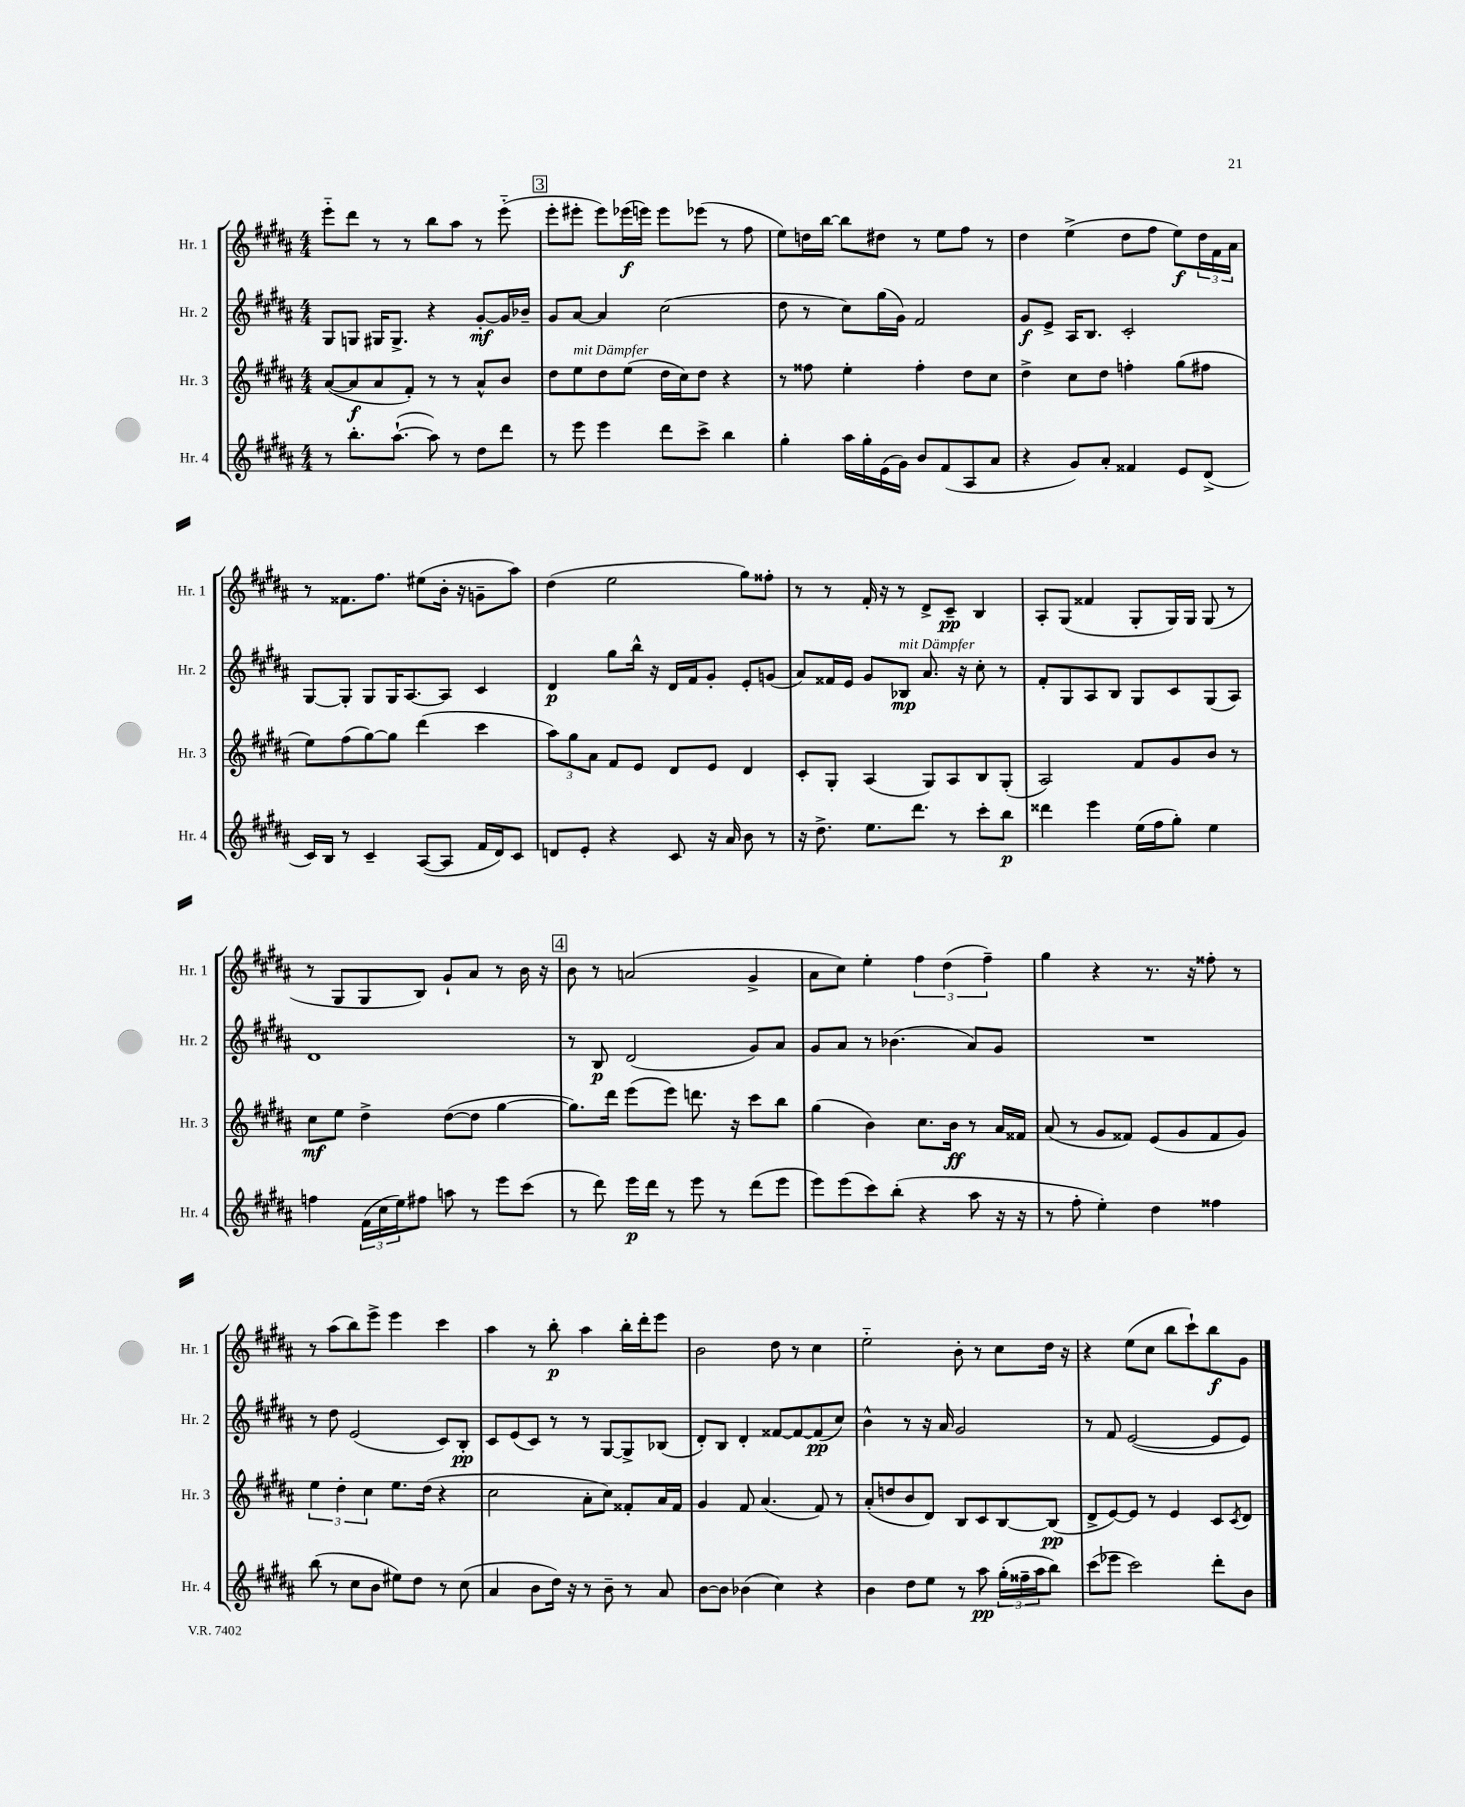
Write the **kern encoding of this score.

**kern	**dynam	**kern	**dynam	**kern	**dynam	**kern	**dynam
*part4	*part4	*part3	*part3	*part2	*part2	*part1	*part1
*staff4	*staff4	*staff3	*staff3	*staff2	*staff2	*staff1	*staff1
*I"Hr. 4	*	*I"Hr. 3	*	*I"Hr. 2	*	*I"Hr. 1	*
*I'Hr. 4	*	*I'Hr. 3	*	*I'Hr. 2	*	*I'Hr. 1	*
*clefG2	*	*clefG2	*	*clefG2	*	*clefG2	*
*k[f#c#g#d#a#]	*	*k[f#c#g#d#a#]	*	*k[f#c#g#d#a#]	*	*k[f#c#g#d#a#]	*
*M4/4	*	*M4/4	*	*M4/4	*	*M4/4	*
=138	=138	=138	=138	=138	=138	=138	=138
8r	.	([8a#/L	.	8G#/L	.	8eee\L	.
8.bb'\L	.	8a#/]	f	8Gn/J	.	8ddd#\J	.
.	.	8a#/	.	16G#X/KL	.	8r	.
([8.aa#`\J	.	.	.	8.G#^/J	.	.	.
.	.	8f#'/J)	.	.	.	8r	.
8aa#\])	.	8r	.	4r	.	8bb\L	.
8r	.	8r	.	.	.	8aa#\J	.
8dd#\L	.	8a#^^/L	.	[8g#'/L	mf	8r	.
8ddd#\J	.	8b/J	.	16g#/L]	.	(8eee\	.
.	.	.	.	16b-X~/JJ	.	.	.
!!LO:REH:place=s1:t=3
=139	=139	=139	=139	=139	=139	=139	=139
8r	.	8dd#\L	.	8g#/L	.	8eee'\L	.
!	!	!LO:TX:a:i:t=mit Dämpfer	!	!	!	!	!
8eee\	.	8ee\	.	[8a#/J	.	8eee#X'\J	.
4eee\	.	8dd#\	.	4a#/]	.	8eee#\L)	.
.	.	(8ee\J	.	.	.	(16eee-X\L	f
.	.	.	.	.	.	16eeen\JJ)	.
8ddd#\L	.	16dd#\LL	.	(2cc#\	.	8eee\L	.
.	.	16cc#\J)	.	.	.	.	.
8ccc#^\J	.	8dd#\J	.	.	.	(8eee-X\J	.
4bb\	.	4r	.	.	.	8r	.
.	.	.	.	.	.	8ff#\	.
=140	=140	=140	=140	=140	=140	=140	=140
4gg#'\	.	8r	.	8dd#\	.	8ee\L)	.
.	.	8ff##X\	.	8r	.	16ddn\L	.
.	.	.	.	.	.	[16bb\JJ	.
16aa#\LL	.	4ee'\	.	8cc#\L)	.	8bb\L]	.
16gg#'\	.	.	.	.	.	.	.
(16e\	.	.	.	(16gg#\L	.	8dd#X\J	.
16g#\JJ)	.	.	.	16g#\JJ)	.	.	.
8b/L	.	4ff##'\	.	2f#/	.	8r	.
(8f#/	.	.	.	.	.	8ee\L	.
8A#/	.	8dd#\L	.	.	.	8ff#\J	.
8a#/J	.	8cc#\J	.	.	.	8r	.
=141	=141	=141	=141	=141	=141	=141	=141
4r	.	4dd#^\	.	8g#/L	f	4dd#\	.
.	.	.	.	8e^/J	.	.	.
8g#/L)	.	8cc#\L	.	16A#/KL	.	(4ee^\	.
.	.	.	.	8.B/J	.	.	.
8a#'/J	.	8dd#\J	.	.	.	.	.
4f##X/	.	4ffn'\	.	2c#'/	.	8dd#\L	.
.	.	.	.	.	.	8ff#\J	.
8e/L	.	(8gg#\L	.	.	.	8ee\L)	f
(8d#^/J	.	8ff#X\J	.	.	.	24dd#\L	.
.	.	.	.	.	.	24f#\	.
.	.	.	.	.	.	24a#\JJ	.
!!LO:LB:g=z
=142	=142	=142	=142	=142	=142	=142	=142
16c#/LL)	.	8ee\L)	.	[8G#/L	.	8r	.
16B/JJ	.	.	.	.	.	.	.
8r	.	(8ff#\	.	8G#'/J]	.	8.f##X\L	.
4c#~/	.	[8gg#\)	.	8G#/L	.	.	.
.	.	.	.	.	.	8.ff#\J	.
.	.	8gg#\J]	.	16G#/K	.	.	.
.	.	.	.	[8.A#/	.	.	.
([8A#/L	.	(4ddd#\	.	.	.	(8ee#X\L	.
8A#/J]	.	.	.	8A#/J]	.	16b'\Jk	.
.	.	.	.	.	.	16r	.
16f#/LL	.	4ccc#\	.	4c#/	.	8gn~\L	.
16d#/J)	.	.	.	.	.	.	.
8c#/J	.	.	.	.	.	8aa#\J)	.
=143	=143	=143	=143	=143	=143	=143	=143
8dn/L	.	12aa#\L)	.	4d#/	p	(4dd#\	.
.	.	12gg#\	.	.	.	.	.
8e'/J	.	.	.	.	.	.	.
.	.	12a#\J	.	.	.	.	.
4r	.	8f#/L	.	8gg#\L	.	2ee\	.
.	.	8e/J	.	16bb^^\Jk	.	.	.
.	.	.	.	16r	.	.	.
8c#/	.	8d#/L	.	16d#/LL	.	.	.
.	.	.	.	16f#/J	.	.	.
16r	.	8e/J	.	8g#'/J	.	.	.
16a#/	.	.	.	.	.	.	.
8b\	.	4d#/	.	8e'/L	.	8gg#\L)	.
8r	.	.	.	(8gn/J	.	8ff##X'\J	.
=144	=144	=144	=144	=144	=144	=144	=144
16r	.	8c#'/L	.	8a#/L)	.	8r	.
8.dd#^\	.	.	.	.	.	.	.
.	.	8G#'/J	.	16f##X/L	.	8r	.
.	.	.	.	16e/JJ	.	.	.
8.ee\L	.	(4A#/	.	8g#/L	.	16f#'/	.
.	.	.	.	.	.	16r	.
!	!	!	!	!LO:TX:a:i:t=mit Dämpfer	!	!	!
.	.	.	.	8B-X/J	mp	8r	.
8.ddd#\J	.	.	.	.	.	.	.
.	.	8G#/L)	.	8.a#/	.	8d#^/L	.
8r	.	8A#/	.	.	.	8c#~/J	pp
.	.	.	.	16r	.	.	.
8ccc#'\L	.	8B/	.	8cc#'\	.	4B/	.
8bb\J	p	(8G#'/J	.	8r	.	.	.
=145	=145	=145	=145	=145	=145	=145	=145
4ddd##X\	.	2A#/)	.	8f#'/L	.	8A#'/L	.
.	.	.	.	8G#/	.	(8G#/J	.
4eee\	.	.	.	8A#/	.	4f##X/	.
.	.	.	.	8B/J	.	.	.
(16ee\LL	.	8f#/L	.	8G#/L	.	8G#'/L	.
16ff#\J	.	.	.	.	.	.	.
8gg#'\J)	.	8g#/	.	8c#/	.	16G#/L)	.
.	.	.	.	.	.	16G#/JJ	.
4ee\	.	8b/J	.	(8G#/	.	(8G#/	.
.	.	8r	.	8A#/J)	.	8r	.
!!LO:LB:g=z
=146	=146	=146	=146	=146	=146	=146	=146
4ffn\	.	8cc#\L	mf	1d#	.	8r	.
.	.	8ee\J	.	.	.	8G#/L	.
(24f#\LL	.	4dd#^\	.	.	.	8G#/	.
24cc#\	.	.	.	.	.	.	.
24ee\J)	.	.	.	.	.	.	.
8ff#X\J	.	.	.	.	.	8B/J)	.
8aan\	.	([8dd#\L	.	.	.	8g#`/L	.
8r	.	8dd#\J]	.	.	.	8a#/J	.
8eee\L	.	[4gg#\	.	.	.	8r	.
(8ccc#\J	.	.	.	.	.	16b\	.
.	.	.	.	.	.	16r	.
!!LO:REH:place=s1:t=4
=147	=147	=147	=147	=147	=147	=147	=147
8r	.	8.gg#\L])	.	8r	.	8b\	.
8ddd#\)	.	.	.	8B/	p	8r	.
.	.	16ddd#\Jk	.	.	.	.	.
16eee\LL	p	(8eee\L	.	(2d#/	.	(2an/	.
16ddd#\JJ	.	.	.	.	.	.	.
8r	.	8eee\J)	.	.	.	.	.
8eee\	.	8.dddn\	.	.	.	.	.
8r	.	.	.	.	.	.	.
.	.	16r	.	.	.	.	.
(8ddd#\L	.	8ccc#\L	.	8g#/L)	.	4g#^/	.
8eee\J	.	8bb\J	.	8a#/J	.	.	.
=148	=148	=148	=148	=148	=148	=148	=148
8eee\L)	.	(4gg#\	.	8g#/L	.	8a#\L	.
(8eee\	.	.	.	8a#/J	.	8cc#\J)	.
8ccc#\)	.	4b\)	.	8r	.	4ee'\	.
(8bb'\J	.	.	.	(4.b-X\	.	.	.
4r	.	8.cc#\L	.	.	.	6ff#\	.
.	.	.	.	.	.	(6dd#\	.
.	.	16b\Jk	ff	.	.	.	.
8aa#\	.	8r	.	8a#/L)	.	.	.
.	.	.	.	.	.	6ff#~\)	.
16r	.	16a#/LL	.	8g#/J	.	.	.
16r	.	16f##X/JJ	.	.	.	.	.
=149	=149	=149	=149	=149	=149	=149	=149
8r	.	(8a#/	.	1r	.	4gg#\	.
8ff#'\	.	8r	.	.	.	.	.
4ee'\)	.	8g#/L	.	.	.	4r	.
.	.	8f##X/J)	.	.	.	.	.
4dd#\	.	(8e/L	.	.	.	8.r	.
.	.	8g#/	.	.	.	.	.
.	.	.	.	.	.	16r	.
4ff##X\	.	8f##/	.	.	.	8ff##X'\	.
.	.	8g#/J)	.	.	.	8r	.
!!LO:LB:g=z
=150	=150	=150	=150	=150	=150	=150	=150
(8bb\	.	6ee\	.	8r	.	8r	.
8r	.	.	.	8dd#\	.	(8aa#\L	.
.	.	6dd#'\	.	.	.	.	.
8cc#\L	.	.	.	(2e/	.	8bb\)	.
.	.	6cc#\	.	.	.	.	.
8b\J	.	.	.	.	.	8eee^\J	.
8ee#X\L)	.	8.ee\L	.	.	.	4eee\	.
8dd#\J	.	.	.	.	.	.	.
.	.	(16dd#\Jk	.	.	.	.	.
8r	.	4r	.	8c#/L)	.	4ccc#\	.
(8cc#\	.	.	.	8B'/J	pp	.	.
=151	=151	=151	=151	=151	=151	=151	=151
4a#/	.	2cc#\	.	8c#/L	.	4aa#\	.
.	.	.	.	(8e/	.	.	.
8b\L	.	.	.	8c#/J)	.	8r	.
16dd#\Jk)	.	.	.	8r	.	8bb'\	p
16r	.	.	.	.	.	.	.
8r	.	8a#'\L	.	8r	.	4aa#\	.
8b~\	.	8cc#\J)	.	[8G#/L	.	.	.
8r	.	8f##X'/L	.	8G#^/]	.	16bb'\LL	.
.	.	.	.	.	.	16ddd#'\J	.
8a#/	.	16a#/L	.	(8B-X/J	.	8eee\J	.
.	.	16f##/JJ	.	.	.	.	.
=152	=152	=152	=152	=152	=152	=152	=152
[8b\L	.	4g#/	.	8d#'/L)	.	2b\	.
8b\J]	.	.	.	8B/J	.	.	.
(4b-X\	.	8f#/	.	4d#'/	.	.	.
.	.	(4.a#/	.	.	.	.	.
4cc#\)	.	.	.	[8f##X/L	.	8dd#\	.
.	.	.	.	8f##/_	.	8r	.
4r	.	8f#/)	.	(8f##/]	pp	4cc#\	.
.	.	8r	.	8cc#/J)	.	.	.
=153	=153	=153	=153	=153	=153	=153	=153
4b\	.	(8a#'/L	.	4b^^\	.	2ee\	.
.	.	8ddn/	.	.	.	.	.
8dd#\L	.	8b/	.	8r	.	.	.
8ee\J	.	8d#/J)	.	16r	.	.	.
.	.	.	.	16a#/	.	.	.
8r	.	8B/L	.	2g#/	.	8b'\	.
8aa#\	pp	8c#/	.	.	.	8r	.
(24gg#'\LL	.	[8B/	.	.	.	8cc#\L	.
24ff##X~\	.	.	.	.	.	.	.
24aa#\J	.	.	.	.	.	.	.
8bb\J)	.	(8B/J]	pp	.	.	16dd#\Jk	.
.	.	.	.	.	.	16r	.
=154	=154	=154	=154	=154	=154	=154	=154
(8ccc#\L	.	8d#^/L	.	8r	.	4r	.
8eee-X\J	.	[8e/)	.	8f#/	.	.	.
2ccc#\)	.	8e/J]	.	([2e/	.	(8ee\L	.
.	.	8r	.	.	.	8cc#\J	.
.	.	4e/	.	.	.	8bb\L	.
.	.	.	.	.	.	8ccc#`\)	.
8ddd#'\L	.	8c#/L	.	8e/L]	.	8bb\	f
.	.	8qc#/	.	.	.	.	.
8b\J	.	8d#/J	.	8e/J)	.	8g#\J	.
==	==	==	==	==	==	==	==
*-	*-	*-	*-	*-	*-	*-	*-
